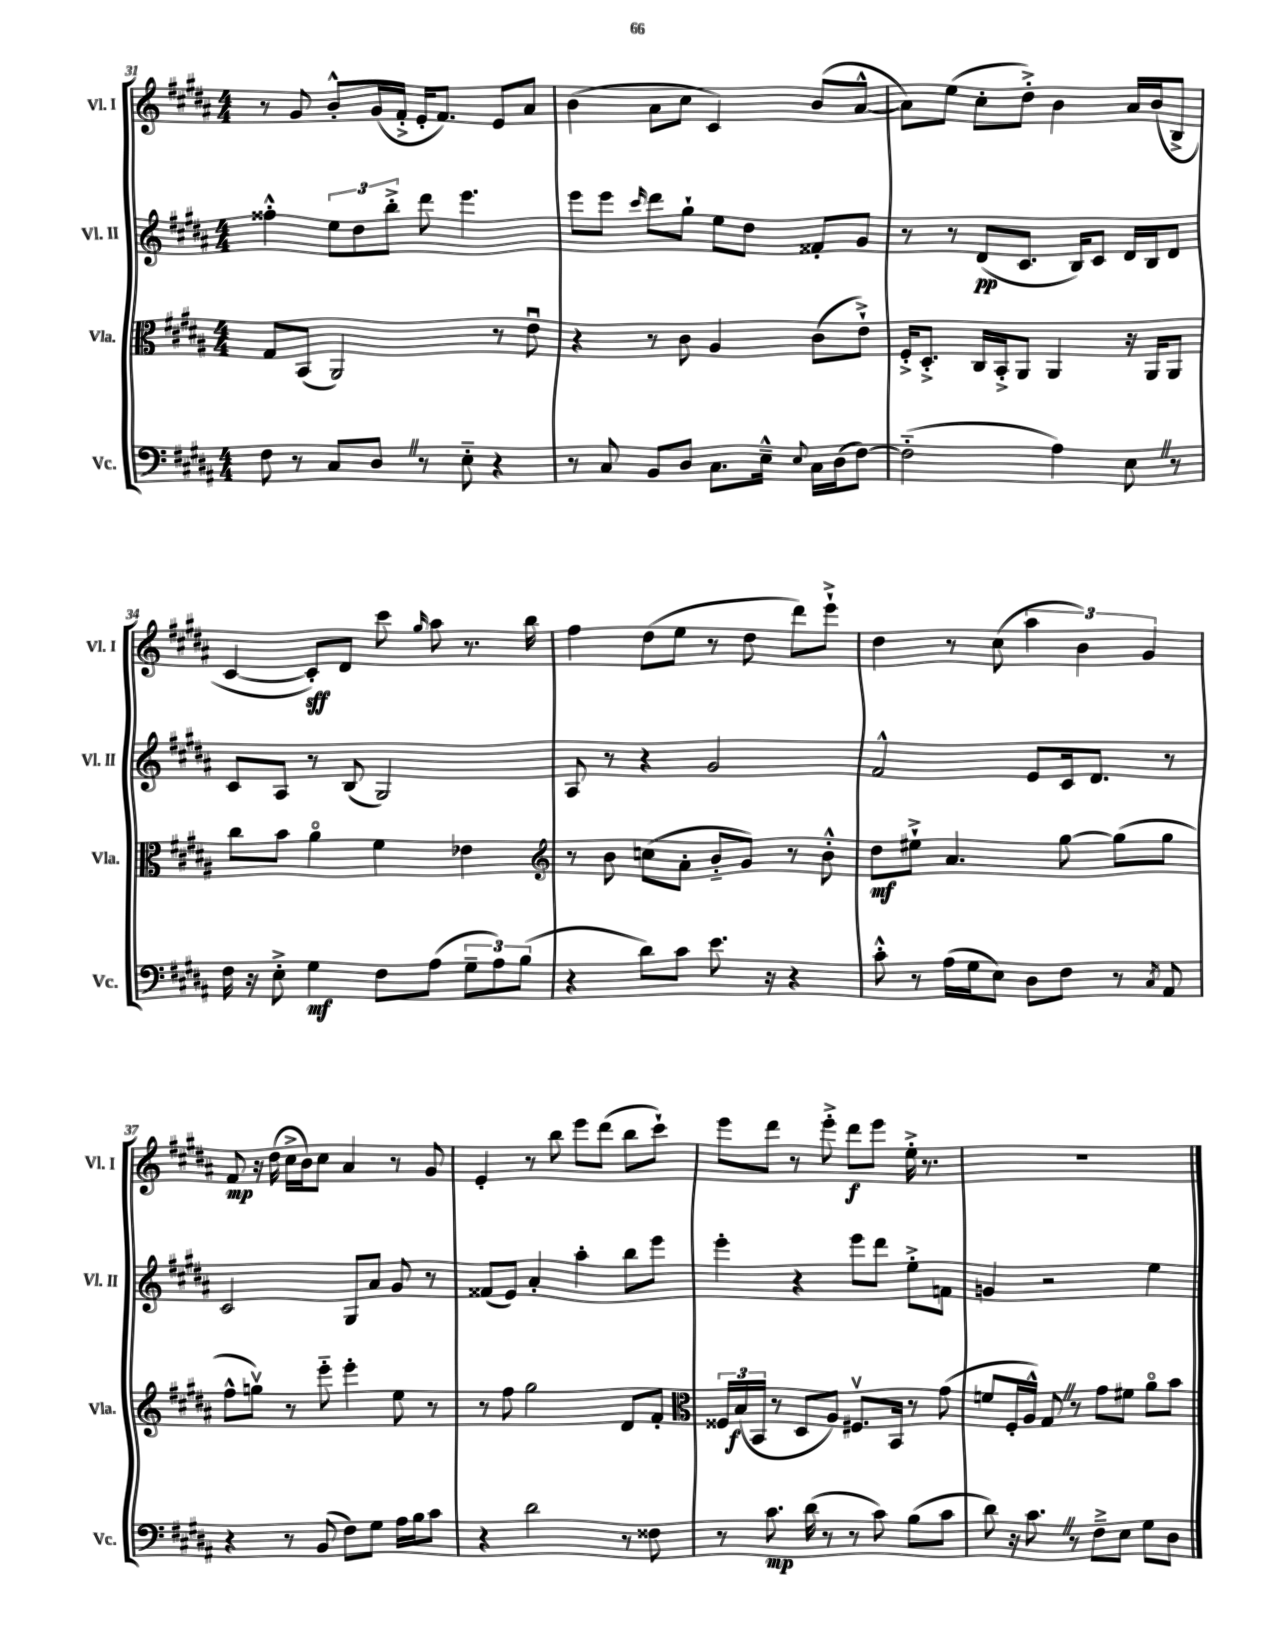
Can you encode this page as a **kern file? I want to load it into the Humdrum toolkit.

**kern	**dynam	**kern	**dynam	**kern	**dynam	**kern	**dynam
*part4	*part4	*part3	*part3	*part2	*part2	*part1	*part1
*staff4	*staff4	*staff3	*staff3	*staff2	*staff2	*staff1	*staff1
*I"Vc.	*	*I"Vla.	*	*I"Vl. II	*	*I"Vl. I	*
*I'Vc.	*	*I'Vla.	*	*I'Vl. II	*	*I'Vl. I	*
*clefF4	*	*clefC3	*	*clefG2	*	*clefG2	*
*k[f#c#g#d#a#]	*	*k[f#c#g#d#a#]	*	*k[f#c#g#d#a#]	*	*k[f#c#g#d#a#]	*
*M4/4	*	*M4/4	*	*M4/4	*	*M4/4	*
=31	=31	=31	=31	=31	=31	=31	=31
8F#\	.	8G#/L	.	4ff##X'^^\	.	8r	.
8r	.	(8BB/J	.	.	.	8g#/	.
8C#/L	.	2AA#/)	.	12ee\L	.	8b'^^/L	.
.	.	.	.	12dd#\	.	.	.
8D#Z/J	.	.	.	.	.	(16g#/L	.
.	.	.	.	12bb'^\J	.	.	.
.	.	.	.	.	.	16f#'^/JJ	.
8r	.	.	.	8ddd#\	.	16e'/KL	.
.	.	.	.	.	.	8.f#/J)	.
8E\	.	.	.	4.eee\	.	.	.
4r	.	8r	.	.	.	8e/L	.
.	.	8eu\	.	.	.	8a#/J	.
=32	=32	=32	=32	=32	=32	=32	=32
8r	.	4r	.	8eee\L	.	(4b\	.
8C#/	.	.	.	8eee\J	.	.	.
.	.	.	.	16qqccc#/	.	.	.
8BB/L	.	8r	.	8ddd#\L	.	8a#\L	.
8D#/J	.	8c#\	.	8gg#`\J	.	8cc#\J	.
8.C#\L	.	4A#/	.	8ee\L	.	4c#/)	.
.	.	.	.	8dd#\J	.	.	.
16E~^^\Jk	.	.	.	.	.	.	.
8qqE/	.	.	.	.	.	.	.
16C#\LL	.	(8c#\L	.	8f##X'/L	.	(8b/L	.
(16D#\J	.	.	.	.	.	.	.
[8F#\J)	.	8e`^\J)	.	8g#/J	.	[8a#^^/J	.
=33	=33	=33	=33	=33	=33	=33	=33
(2F#\]	.	16F#'^/KL	.	8r	.	8a#\L])	.
.	.	8.D#'^/J	.	.	.	.	.
.	.	.	.	8r	.	(8ee\J	.
.	.	16C#/LL	.	(8d#/L	pp	8cc#'\L	.
.	.	16BB'^/J	.	.	.	.	.
.	.	8AA#/J	.	8.c#/J	.	8dd#'^\J)	.
4A#\)	.	4AA#/	.	.	.	4b\	.
.	.	.	.	16B/KL)	.	.	.
.	.	.	.	8c#/J	.	.	.
8EZ\	.	16r	.	16d#/LL	.	16a#/LL	.
.	.	16AA#/KL	.	16B/J	.	(16b/J	.
8r	.	8AA#/J	.	8d#/J	.	8B^/J	.
!!LO:LB:g=z
=34	=34	=34	=34	=34	=34	=34	=34
16F#\	.	8cc#\L	.	8c#/L	.	[4c#/	.
16r	.	.	.	.	.	.	.
8E'^\	.	8b\J	.	8A#/J	.	.	.
4G#\	mf	4a#\	.	8r	.	8c#'/L])	sff
.	.	.	.	(8B/	.	8d#/J	.
8F#\L	.	4f#\	.	2G#/)	.	8ccc#\	.
.	.	.	.	.	.	16qqgg#/	.
(8A#\J	.	.	.	.	.	8aa#\	.
12G#~\L	.	4e-X\	.	.	.	8.r	.
12A#\)	.	.	.	.	.	.	.
(12B\J	.	.	.	.	.	.	.
.	.	.	.	.	.	16bb\	.
=35	=35	=35	=35	=35	=35	=35	=35
*	*	*clefG2	*	*	*	*	*
4r	.	8r	.	8A#/	.	4ff#\	.
.	.	8b\	.	8r	.	.	.
8d#\L)	.	(8ccn\L	.	4r	.	(8dd#\L	.
8c#\J	.	8a#'\J	.	.	.	8ee\J	.
8.e\	.	8b/L	.	2g#/	.	8r	.
.	.	8g#/J)	.	.	.	8dd#\	.
16r	.	.	.	.	.	.	.
4r	.	8r	.	.	.	8ddd#\L)	.
.	.	8b'^^\	.	.	.	8eee`^\J	.
=36	=36	=36	=36	=36	=36	=36	=36
8c#'^^\	.	8dd#\L	mf	2f#^^/	.	4dd#\	.
8r	.	8ee#X`^\J	.	.	.	.	.
(16A#\LL	.	4.a#/	.	.	.	8r	.
16G#\J	.	.	.	.	.	.	.
8E\J)	.	.	.	.	.	(8cc#\	.
8D#\L	.	.	.	8e/L	.	6aa#\	.
8F#\J	.	[8gg#\	.	16c#/k	.	.	.
.	.	.	.	.	.	6b\)	.
.	.	.	.	8.d#/J	.	.	.
8r	.	(8gg#\L]	.	.	.	.	.
.	.	.	.	.	.	6g#/	.
8qC#/	.	.	.	.	.	.	.
8AA#/	.	8gg#\J	.	8r	.	.	.
!!LO:LB:g=z
=37	=37	=37	=37	=37	=37	=37	=37
4r	.	8ff#^^\L	.	2c#/	.	8f#/	mp
.	.	8ggnv\J)	.	.	.	16r	.
.	.	.	.	.	.	(16dd#\	.
8r	.	8r	.	.	.	16cc#^\LL	.
.	.	.	.	.	.	16b\J)	.
(8BB/	.	8eee\	.	.	.	8cc#\J	.
8F#\L)	.	4eee'\	.	8G#/L	.	4a#/	.
8G#\J	.	.	.	8a#/J	.	.	.
16A#\LL	.	8ee\	.	8g#/	.	8r	.
16B\J	.	.	.	.	.	.	.
8c#\J	.	8r	.	8r	.	8g#/	.
=38	=38	=38	=38	=38	=38	=38	=38
4r	.	8r	.	(8f##X/L	.	4e'/	.
.	.	8ff#\	.	8e/J)	.	.	.
2d#\	.	2gg#\	.	4a#'/	.	8r	.
.	.	.	.	.	.	8bb\	.
.	.	.	.	4aa#'\	.	8eee\L	.
.	.	.	.	.	.	(8ddd#\J	.
8r	.	8d#/L	.	8bb\L	.	8bb\L	.
8F##X\	.	8f#'/J	.	8eee\J	.	8ccc#`\J)	.
=39	=39	=39	=39	=39	=39	=39	=39
*	*	*clefC3	*	*	*	*	*
8r	.	24F##X/LL	.	4eee'\	.	8eee\L	.
.	.	(24B/	f	.	.	.	.
.	.	24BB/JJ	.	.	.	.	.
8.c#\	mp	8r	.	.	.	8ddd#\J	.
.	.	8D#/L	.	4r	.	8r	.
(16d#\	.	.	.	.	.	.	.
8r	.	8A#/J)	.	.	.	8eee'^\	.
8r	.	8.F#Xv/L	.	8eee\L	.	8ddd#\L	f
8c#\)	.	.	.	8ddd#\J	.	8eee\J	.
.	.	16BB/Jk	.	.	.	.	.
(8B\L	.	8r	.	8ee'^\L	.	16ee'^\	.
.	.	.	.	.	.	8.r	.
8c#\J	.	(8g#\	.	8fn\J	.	.	.
=40	=40	=40	=40	=40	=40	=40	=40
8d#\)	.	8fn/L	.	4gn/	.	1r	.
16r	.	16F#'/L	.	.	.	.	.
8.c#Z\	.	16A#^^/JJ)	.	.	.	.	.
.	.	8G#Z/	.	2r	.	.	.
8r	.	8r	.	.	.	.	.
8F#~^\L	.	8g#\L	.	.	.	.	.
8E\J	.	8f#X\J	.	.	.	.	.
8G#\L	.	8a#\L	.	4ee\	.	.	.
8D#\J	.	8b\J	.	.	.	.	.
==	==	==	==	==	==	==	==
*-	*-	*-	*-	*-	*-	*-	*-
